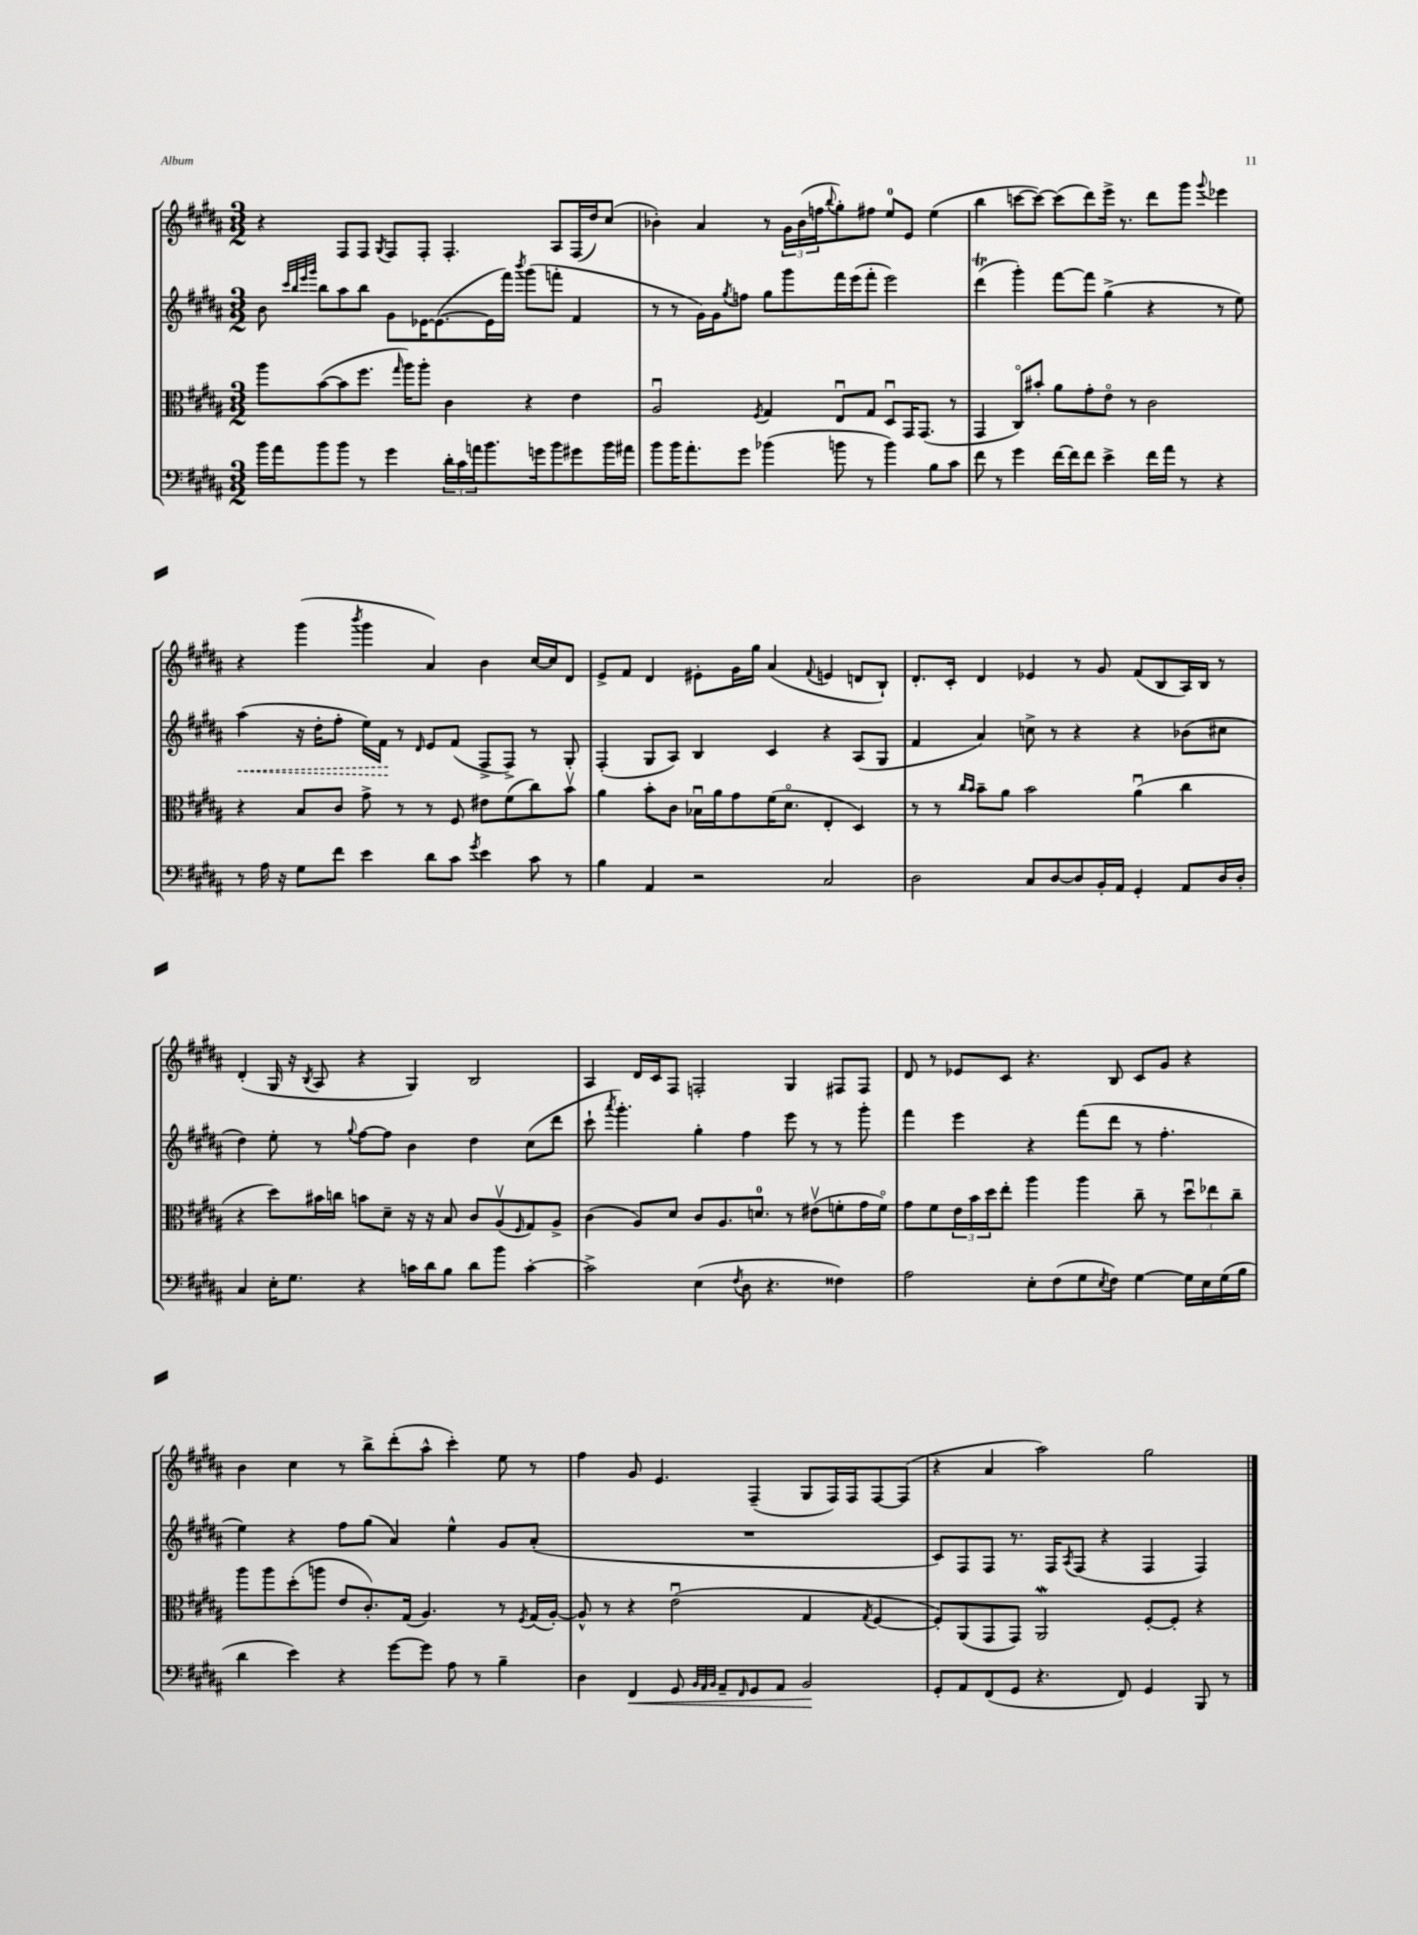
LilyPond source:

<<
\new StaffGroup <<
\new Staff = "s0" {
    \clef treble \key b \major \numericTimeSignature \time 3/2
    r4 fis8 fis8 \acciaccatura { gis8 } fis8 fis8-. fis4.-. ais8 fis16( dis''16) cis''8( |
    bes'4-.) ais'4 r8 \tuplet 3/2 { gis'16 bes'16( f''16 } \appoggiatura { b''8 } gis''8-.) fis''8 e''8-0 e'8 e''4( |
    b''4 c'''8~ c'''8~) c'''8( dis'''8) e'''16-> r8. dis'''8 gis'''8 \appoggiatura { gis'''8 } ees'''4 |
    r4 gis'''4( \acciaccatura { b'''8 } gis'''4 ais'4) b'4 cis''16~ cis''16 dis'8 |
    e'8-> fis'8 dis'4 eis'8-. gis'16 gis''16 ais'4( \appoggiatura { fis'8 } e'4 d'8 b8-!) |
    dis'8.-. cis'16-. dis'4 ees'4 r8 gis'8 fis'8( b8 ais16) b16 r8 |
    dis'4-.( gis16 r16 \acciaccatura { b8 } ais8 r4 gis4) b2 |
    ais4 dis'16 cis'16 fis8 f2-. gis4 fis8 fis8 |
    dis'8 r8 ees'8 cis'8 r4. b8 cis'8 gis'8 r4 |
    b'4 cis''4 r8 b''8-> dis'''8-.( ais''8-^ cis'''4-.) e''8 r8 |
    fis''4 gis'8 e'4. fis4--( gis8 fis16) fis16 fis8~ fis8( |
    r4 ais'4 ais''2) gis''2 \bar "|." |
}
\new Staff = "s1" {
    \clef treble \key b \major \numericTimeSignature \time 3/2
    b'8 \grace { cis'''32 b''32 e'''32 gis'''32 } b''8 ais''8 b''8 gis'8 ees'16~ ees'8.~( ees'16 fis'''16) \acciaccatura { b'''8 } gis'''8( f'''8-. fis'4 |
    r8 r8 gis'16) gis'16 \acciaccatura { gis''8 } f''8 gis''8 gis'''8 fis'''16 e'''16( fis'''8-. e'''2) |
    dis'''4\trill( gis'''4-.) fis'''8~ fis'''8 gis''4->( r4 r8 e''8) |
    \once \override Hairpin.style = #'dashed-line ais''4\<( r16 dis''16-. fis''8-. e''16) fis'16\! r8 \grace { dis'16 } e'8 fis'8( fis8-> fis8->) r8 gis8-. |
    fis4-.( gis8 ais8) b4 cis'4 r4 ais8( gis8 |
    fis'4 ais'4) c''8-> r8 r4 r4 bes'8( cis''8 |
    dis''4) e''8-. r8 \appoggiatura { gis''8 } fis''8~ fis''8 b'4 dis''4 cis''8( dis'''8 |
    cis'''8-! \acciaccatura { ais'''8 } gis'''4.-.) gis''4-. fis''4 e'''8 r8 r8 gis'''8-. |
    fis'''4 e'''4 r4 fis'''8( dis'''8 r8 fis''4.-. |
    e''4) r4 fis''8 gis''8( ais'4) e''4-^ gis'8 ais'8-.( |
    R1. |
    cis'8) fis8 fis8 r8. fis16 \acciaccatura { ais8 } fis8( r4 fis4 fis4) \bar "|." |
}
\new Staff = "s2" {
    \clef alto \key b \major \numericTimeSignature \time 3/2
    ais''8 b'8~( b'8 fis''8. \grace { gis''16 } ais''16) ais''8-. cis'4 r4 e'4 |
    ais2\downbow \acciaccatura { fis8 } gis4 e8\downbow gis8 dis8\downbow gis,16 gis,8.( r8 |
    gis,4 cis8\flageolet) bis'8-. ais'8 gis'8-. e'8\flageolet r8 cis'2 |
    r4 b8 cis'8 gis'8-> r8 r8 fis8 eis'8 fis'8( cis''8) b'8\upbow |
    ais'4 b'8-. cis'8 bes16\downbow ais'16 gis'8 fis'16( dis'8.\flageolet e4-. dis4) |
    r8 r8 \grace { cis''16 b'16 } b'8-- ais'8 b'2 ais'4\downbow( cis''4 |
    r4 dis''8) bis'16 c''16 b'8 dis'8-- r16 r16 b8 cis'8 ais8\upbow( \grace { fis16 } gis8) ais8-> |
    cis'4( ais8) dis'8 cis'8 ais8. d'8.-0 r8 eis'8\upbow( f'8-. gis'16 f'16\flageolet) |
    gis'8 fis'8 \tuplet 3/2 { e'16 b'16 dis''16 } e''8-. ais''4 ais''4 cis''8-- r8 \tuplet 3/2 { dis''8\downbow ees''8 cis''8-- } |
    ais''8 ais''8 dis''8-.( a''8 e'8 cis'8.-.) gis16( ais4.) r8 \acciaccatura { fis8 } gis16( ais16~-.) |
    ais8-^ r8 r4 e'2\downbow( gis4 \acciaccatura { gis8 } fis4~ |
    fis8-.) ais,8( gis,8 gis,8) ais,2\mordent fis8~-. fis8-. r4 \bar "|." |
}
\new Staff = "s3" {
    \clef bass \key b \major \numericTimeSignature \time 3/2
    b'16 ais'16 b'8 b'8 r8 gis'4 \tuplet 3/2 { dis'16-. cis'16 a'16 } b'8. g'16 b'8 gis'8 b'16 ais'16 |
    b'8 b'16 ais'8.-. gis'8 bes'4( b'8 r8 b'4) b8 cis'8 |
    fis'8 r8 gis'4 fis'16~ fis'16 fis'8 e'4-> fis'16 ais'16 r8 r4 |
    r8 ais16 r16 gis8 fis'8 e'4 dis'8 cis'8 \acciaccatura { gis'8 } e'4 cis'8 r8 |
    b4 ais,4 r2 cis2 |
    dis2 cis8 dis8~ dis8 b,16-. ais,16 gis,4-. ais,8 dis16 dis16-. |
    cis4 e16-. gis8. r4 c'16 dis'16 b8 dis'8 b'8 c'4~-. |
    c'2-> e4( \acciaccatura { fis8 } dis8 r4. fisis4) |
    ais2 e8-. fis8( gis8 \acciaccatura { e8 } fis8) gis4~ gis16 e16 gis16( b16 |
    dis'4 e'4) r4 gis'8~ gis'8 ais8 r8 b4-- |
    dis4 fis,4\< gis,8 \grace { b,32 ais,32 b,32 } ais,8-- \grace { fis,16 } gis,8 ais,8 b,2\! |
    gis,8-. ais,8 fis,8( gis,8 r4. fis,8) gis,4 b,,8 r8 \bar "|." |
}
>>
>>
\layout { \context { \Score \remove "Bar_number_engraver" } }
